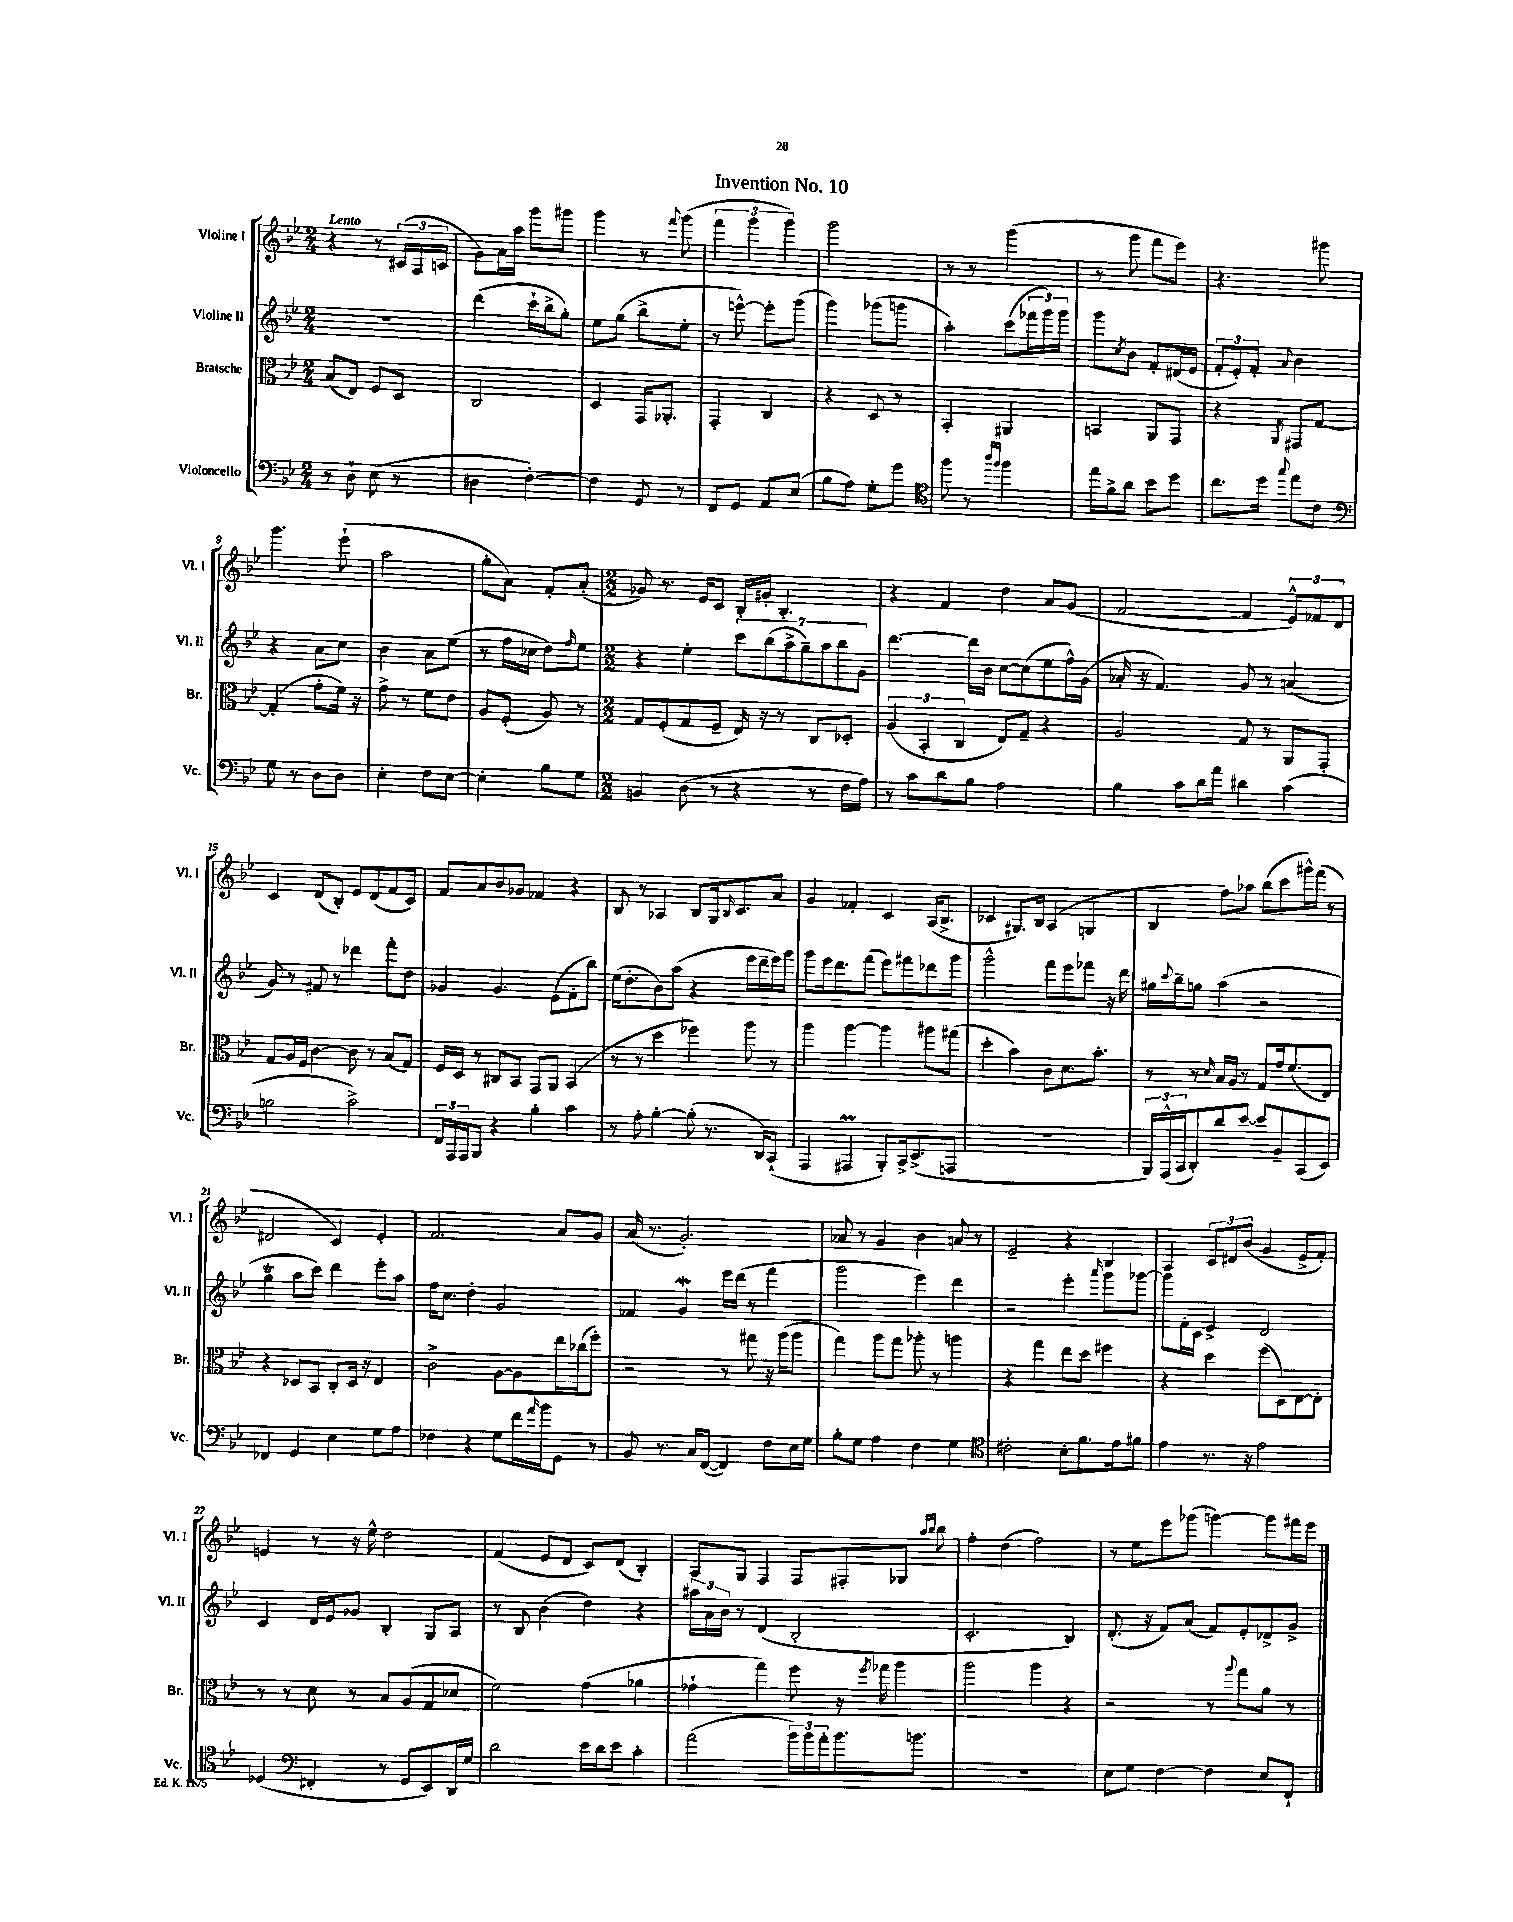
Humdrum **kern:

**kern	**kern	**kern	**kern
*staff4	*staff3	*staff2	*staff1
*clefF4	*clefC3	*clefG2	*clefG2
*k[b-e-]	*k[b-e-]	*k[b-e-]	*k[b-e-]
*M2/4	*M2/4	*M2/4	*M2/4
8r	(8B-/L	2r	4r
8D`\	8E-/J)	.	.
(8E-\	8F/L	.	8r
8r	8D/J	.	(24c#/LL
.	.	.	24A/
.	.	.	24c/JJ
=	=	=	=
4D#\	2C/	(4ddd\	8g\L)
.	.	.	16a\L
.	.	.	16aa\JJ
[4F'\)	.	16ccc`\LL	8ggg\L
.	.	16bb-^\J	.
.	.	8gg'\J)	8ggg#\J
=	=	=	=
4F\]	4D/	8ee-\L	4ggg\
.	.	(8gg\J	.
8GG/	16GG/LK	8bb-^\L	8r
.	8.AA-'/J	.	.
.	.	.	8qqfff/
8r	.	8ee-'\J	(8ggg\
=	=	=	=
8FF/L	4GG'/	8r	6fff\
8GG/J	.	[8eee^^\)	.
.	.	.	6ggg\
8AA/L	4C/	8eee'\]L	.
.	.	.	6ggg\)
(8E-/J	.	(8ggg\J	.
=	=	=	=
8B-\L	4r	4ggg\)	2ggg\
8A\J)	.	.	.
8G'\L	8D/	(8ggg-\L	.
8g\J	8r	8ggg\J	.
=	=	=	=
*clefC4	*	*	*
8ff\	4BB-'/	4aa'\)	8r
8r	.	.	8r
16qqaa/LL	.	.	.
16qqff/JJ	.	.	.
4ff\	4AA#/	(8ccc\L	(4ggg\
.	.	24fff-\L	.
.	.	24ggg\)	.
.	.	24ggg\JJ	.
=	=	=	=
16ee-\LL	4BB/	8ggg\L	8r
16f^\J	.	.	.
.	.	8qcc/	.
8a\J	.	8b-\J	8ggg\
8b-\L	8AA/L	8f'/L	8fff\L
8dd\J	8GG/J	(16d#/L	8eee-\J)
.	.	16e-/JJ	.
=	=	=	=
8.cc\L	4r	12f'/L	4.r
.	.	12e-'/)	.
.	.	12f'/J	.
16dd\Jk	.	.	.
8qqgg/	8qAA/	8qqa/	.
8ee-\L	8GG#/L	4b-\	.
8c\J	[8G/J	.	8ggg#\
=	=	=	=
*clefF4	*	*	*
8G\	(4G'/]	4r	4.ggg\
8r	.	.	.
8D\L	8g'\L	8a\L	.
8D\J	16f\Jk)	8cc\J	(8eee-`\
.	16r	.	.
=	=	=	=
4E-'\	8g^\	4b-\	2aa\
.	8r	.	.
8F\L	8f\L	8a\L	.
[8E-\J	8e-\J	(8ee-\J	.
=	=	=	=
4E-'\]	8A/L	8r	8gg'\L
.	(8F'/J	16ff\LL	8a\J)
.	.	16cc-\JJ	.
8B-\L	8A/)	8dd\L)	8f'/L
.	.	16qqff/	.
8G\J	8r	8ee-\J	(8a'/J
=	=	=	=
*M2/2	*M2/2	*M2/2	*M2/2
4BB/	8G/L	4r	8g-/)
.	(8F'/	.	8.r
(8D\	8G/	4ee-'\	.
.	.	.	16e-/LK
8r	8F~/J	.	8c/J
4r	16E-/)	14ccc\L	16B-'/LL
.	16r	.	16g#'/JJ
.	.	(14bb-\	.
.	8r	.	4.B-'/
.	.	14aa^\	.
.	.	14gg~\)	.
8r	8C/L	.	.
.	.	14aa\	.
.	.	14bb-\	.
16F\LL	8D-'/J	.	.
.	.	14g\J	.
16A\JJ)	.	.	.
=	=	=	=
8r	(6A/	[4.ddd\	4r
8c\L	.	.	.
.	6BB-'/	.	.
8d\	.	.	4f/
.	6C/	.	.
8B-\J	.	16ddd\]LL	.
.	.	16b-\JJ	.
2A\	8E-/L)	[8cc\L	4dd\
.	8G~/J	(8cc\]	.
.	4r	8ee-\	8a/L
.	.	16ff^^\L)	(8g/J
.	.	(16g\JJ	.
=	=	=	=
4B-\	2A/	16a-'/	[2f/
.	.	16r	.
.	.	4.f/)	.
8c\L	.	.	.
16d\L	.	.	.
16a\JJ	.	.	.
4d#\	8G/	8g/	4f/]
.	8r	8r	.
(4c\	8AA/L	(4a/	12e-^^/L)
.	.	.	12f-/
.	8GG'/J	.	.
.	.	.	12d/J
=	=	=	=
2B\	8G/L	8g/)	4c/
.	16A/L	8r	.
.	16F/JJ	.	.
.	[4c\	8f#/	(8d/L
.	.	8r	8B-'/J)
2c^\)	8c\]	4ddd-\	8e-/L
.	8r	.	(8d/
.	(8B-/L	8fff'\L	8f/
.	8G/J)	8dd\J	8c/J)
=	=	=	=
24FF/LL	16F/LL	4g-/	8f/L
24AAA/	.	.	.
.	16D/JJ	.	.
24AAA/J	.	.	.
8BBB-/J	8r	.	8a/
4r	8C#/L	4.g-/	8b-/
.	8BB-/J	.	8g-/J
4B-'\	8GG/L	.	4f-/
.	8AA/J	(8e-\L	.
4c\	(4BB-/	8f'\	4r
.	.	8bb-\J)	.
=	=	=	=
8r	8r	(16ee-\LK	8B-/
.	.	8.dd'\	.
8A'\	8r	.	8r
[4B-'\	4dd\	8b-\)	4A-/
.	.	(8aa\J	.
(8B-'\]	4ff-\)	4r	8B-/L
8.r	.	.	16G/k
.	.	.	16qqB-/
.	.	.	8.c/
.	8aa\	16eee-\LL	.
16DD/LK)	.	16ddd~\	.
(8CC`/J	8r	16eee-\)	8a/J
.	.	16ggg\JJ	.
=	=	=	=
4AAA/	4aa\	8ggg\L	4g/
.	.	16eee-\k	.
.	.	8.ddd\	.
4AAA#/	[4aa\	.	4f-'/
.	.	(8fff\J	.
8BBB-'/L)	4aa\]	8eee-\L)	4c/
16CC^/k	.	8fff#\	.
(8.EE-^/	.	.	.
.	8aa#\L	8ddd-\	(16A/LK
.	.	.	8.B-^/J
8AAA/J	(8gg#\J	8ggg\J	.
=	=	=	=
1r	4dd'\	2ggg^^\	4c-/
.	4b-\)	.	8.G#/L)
.	.	.	16B-/Jk
.	8c\L	8fff\L	(4A/
.	8.d\	8eee-\	.
.	.	8fff-\J	4G/
.	8.b-'\J	.	.
.	.	16r	.
.	.	16ddd\	.
=	=	=	=
24BBB-/LL)	8r	16gg#\LL	4B-/
(24AAA^^/	.	.	.
.	.	8qqccc/	.
.	.	16bb-~\J	.
24CC/J	.	.	.
8DD'/)	8r	8gg\J	.
.	16qqd/	.	.
8d/	16B-/LL	(4aa\	8ff\L)
.	16A/JJ	.	.
[8e-/J	8r	.	8aa-\J
8e-/]L	8G/L	2r	(8bb-\L
8BB-~/	16g/k	.	8ccc\
.	(8.f/	.	.
(8CC/	.	.	16ggg#^^\L)
.	.	.	(16fff\JJ
8EE-/J)	8E-/J)	.	8r
=	=	=	=
4FF-/	4r	4gg\	2d#/
4GG/	8D-/L	8aa\L	.
.	8BB-/J	8ccc\J)	.
4E-\	8C'/L	4ddd\	4c/)
.	16D-/Jk	.	.
.	16r	.	.
8G\L	4E-/	8eee-'\L	4e-'/
8A\J	.	8aa\J	.
=	=	=	=
4F-\	2c^\	16ff\LK	2.f/
.	.	8.cc\J	.
4r	.	4dd'\	.
8G\L	[8A\L	2g/	.
16f\L	8A\]	.	.
16qqa/	.	.	.
16b-\J	.	.	.
8GG\J	16ee-\L	.	8a/L
.	(16cc-\J	.	.
8r	8ff'\J)	.	8g/J
=	=	=	=
8BB-/	2r	4f-/	(16a/
.	.	.	8.r
8.r	.	.	.
.	.	4g/	2.g'/)
16C/LK	.	.	.
([8FF/J	.	.	.
4FF/])	8r	16eee-\LL	.
.	.	(16ddd\JJ	.
.	8gg#\	8r	.
8F\L	16r	4fff\	.
.	(16aa\LK	.	.
16E-\L	8aa\J	.	.
16G\JJ	.	.	.
=	=	=	=
8B-'\L	4gg\)	2ggg\	8a-/
8G\J	.	.	8r
4A\	8aa\L	.	4g/
.	8gg\J	.	.
4F\	8aa-'\	4eee-\)	4b-\
.	8r	.	.
4G\	4aa\	4ddd\	8a/
.	.	.	8r
=	=	=	=
*clefC4	*	*	*
2c#'\	4r	2r	2e-~/
.	4gg\	.	.
8B-'\L	8ee-\L	4eee-'\	4r
8.f\	8dd\J	.	.
.	.	16qqaaa/	.
.	4ff#\	8ggg\L	4B-/
16e-\k	.	.	.
8f#\J	.	[8ggg-\J	.
=	=	=	=
4e-\	4r	8ggg-\]L	4A/
.	.	16f'\L	.
.	.	16c\JJ	.
8.r	4dd\	4e-^/	12c/L
.	.	.	12d#/
.	.	.	(12b-/J
16r	.	.	.
2e-\	(8ff\L	2d/	4g/
.	8D\)	.	.
.	[8E-\	.	8e-^/L
.	8E-'\]J	.	8f'/J)
=	=	=	=
(4D-/	8r	4c/	4e/
.	8r	.	.
*clefF4	*	*	*
4FF#'/	8d\	16d/LL	8r
.	.	16e-/J	.
.	8r	8g-/J	16r
.	.	.	16ee-^^\
8r	8B-/L	4B-'/	2dd\
8GG/L	(8A/	.	.
8EE-/)	8G/	8G/L	.
16DD/L	8d-/J	8A/J	.
16G/JJ	.	.	.
=	=	=	=
2d\	2f\)	8r	(4f/
.	.	8B-/	.
.	.	(4b-\	8e-/L
.	.	.	8d/J
16e-\LL	(4g\	4dd\)	8c/L)
16d\J	.	.	.
8e-\J	.	.	(8d/J
4c'\	4a-\	4r	4B-'/)
=	=	=	=
(2a\	4g-`\	24aa#\LL	8A/L
.	.	24a\	.
.	.	24b-\JJ	.
.	.	8r	8G/J
.	4gg\)	(4d/	4F/
24b-\LL)	8ff\	2B-'/	8F/L
24b-\	.	.	.
24a'\J	.	.	.
8.b-\	16r	.	8F#'/
.	8qff/	.	.
.	16gg-\	.	.
.	4aa\	.	8G-/J
8.b\J	.	.	.
.	.	.	16qqaa/LL
.	.	.	16qqbb-/JJ
.	.	.	8bb-\
=	=	=	=
1r	2aa\	2.c'/	4ff'\
.	.	.	(4dd\
.	4aa\	.	2ff\)
.	4r	4B-/)	.
=	=	=	=
8E-\L	2r	(8.d'/	8r
8G\J	.	.	8ee-\L
.	.	16r	.
[4F\	.	8f/L)	8eee-\
.	.	(8a/J	(8ggg-\J
4F\]	8r	8f/L)	[4ggg\)
.	8qqaa/	.	.
.	8gg\L	8e-'/	.
8E-/L	8a\J	8d-^/	8ggg\]L
8FF`/J	8r	8g^/J	16fff#\L
.	.	.	16eee-\JJ
==	==	==	==
*-	*-	*-	*-
